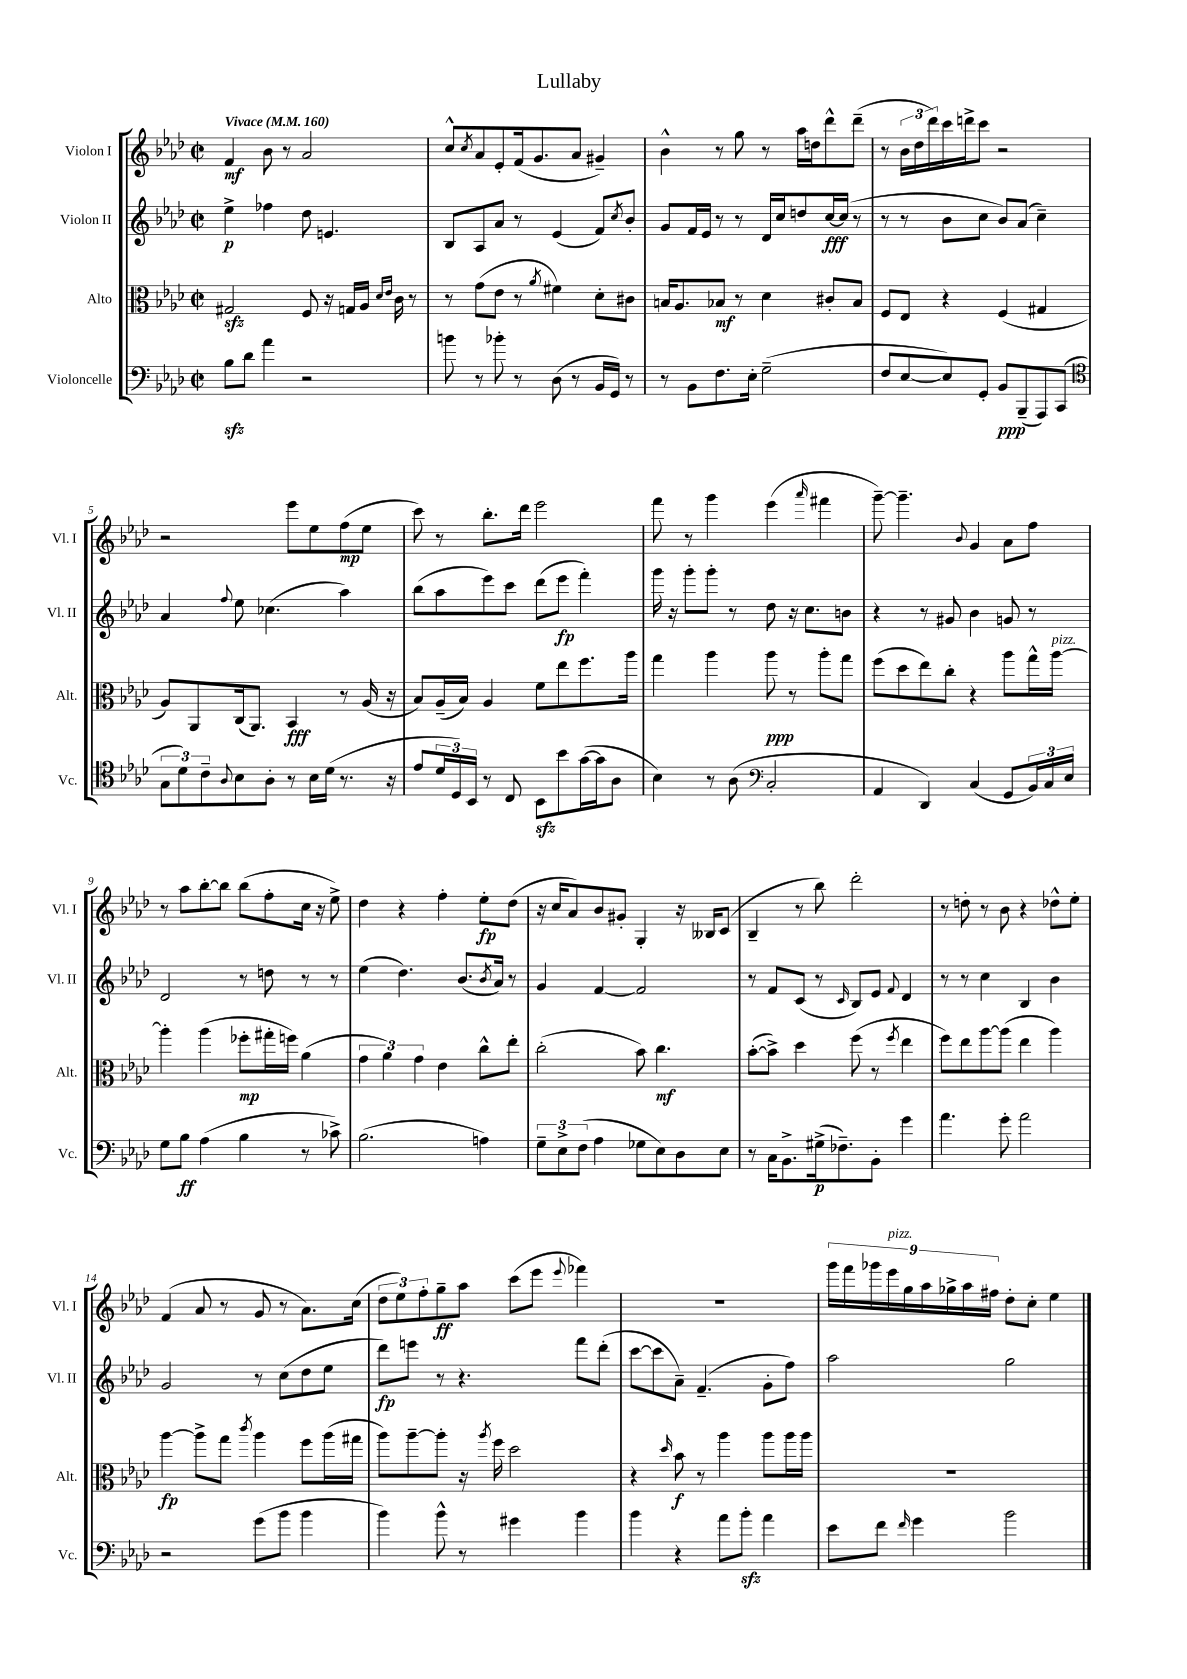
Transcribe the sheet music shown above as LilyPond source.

\header { title = "Lullaby" }
<<
\new StaffGroup <<
\new Staff = "s0" \with { instrumentName = "Violon I" shortInstrumentName = "Vl. I" } {
    \clef treble \key aes \major \defaultTimeSignature \time 2/2 \tempo "Vivace" 4 = 160
    f'4\mf bes'8 r8 aes'2 |
    c''8-^ \acciaccatura { c''8 } aes'8 ees'8-. f'16( g'8. aes'8 gis'4--) |
    bes'4-^ r8 g''8 r8 aes''16 d''16 des'''8-^ des'''8--( |
    r8 \tuplet 3/2 { bes'16 des''16 des'''16) } c'''16 d'''16-> c'''8 r2 |
    r2 ees'''8 ees''8 f''8\mp( ees''8 |
    c'''8) r8 bes''8.-. des'''16 ees'''2 |
    f'''8 r8 g'''4 ees'''4( \grace { aes'''16 } fis'''4 |
    g'''8~--) g'''4.-- \appoggiatura { bes'8 } g'4 aes'8 f''8 |
    r8 aes''8 bes''8~-. bes''8 bes''8( f''8-. c''16 r16 ees''8->) |
    des''4 r4 f''4-. ees''8-.\fp des''8( |
    r16 c''16 aes'8) bes'8 gis'8-. g4-. r16 beses16 c'8( |
    bes4-- r8 bes''8) des'''2-. |
    r8 d''8-. r8 bes'8 r4 des''8-^ ees''8-. |
    f'4( aes'8 r8 g'8 r8 aes'8.) c''16( |
    \tuplet 3/2 { des''8 ees''8) f''8-. } g''8--\ff aes''8 c'''8( ees'''8 \appoggiatura { ees'''8 } fes'''4) |
    R1 |
    \tuplet 9/8 { g'''16 f'''16 ges'''16 ees'''16^\markup { \italic "pizz." } g''16 aes''16 ges''16-> aes''16 fis''16 } des''8-. c''8-. ees''4 \bar "|." |
}
\new Staff = "s1" \with { instrumentName = "Violon II" shortInstrumentName = "Vl. II" } {
    \clef treble \key aes \major \defaultTimeSignature \time 2/2
    ees''4->\p fes''4 des''8 e'4. |
    bes8 aes8 aes'8 r8 ees'4( f'8) \acciaccatura { c''8 } bes'8-. |
    g'8 f'16 ees'16 r8 r8 des'16 c''16 d''8 c''16~\fff c''16( r8 |
    r8 r8 bes'8 c''8 bes'8) aes'8( c''4--) |
    aes'4 \appoggiatura { f''8 } ees''8 ces''4.( aes''4) |
    bes''8( aes''8 ees'''8) c'''8 des'''8( ees'''8\fp f'''4-.) |
    g'''16 r16 g'''8-. g'''8-. r8 des''8 r16 c''8. b'8 |
    r4 r8 gis'8 bes'4 g'8 r8 |
    des'2 r8 d''8 r8 r8 |
    ees''4( des''4.) bes'8.( \acciaccatura { bes'8 } aes'16) r8 |
    g'4 f'4~ f'2 |
    r8 f'8 c'8( r8 \grace { c'16 } bes8) ees'8 \appoggiatura { f'8 } des'4 |
    r8 r8 c''4 bes4 bes'4 |
    g'2 r8 c''8( des''8 ees''8 |
    des'''8\fp) e'''8 r8 r4. f'''8 des'''8-.( |
    c'''8~ c'''8 aes'8--) f'4.--( g'8-. f''8) |
    aes''2 g''2 \bar "|." |
}
\new Staff = "s2" \with { instrumentName = "Alto" shortInstrumentName = "Alt." } {
    \clef alto \key aes \major \defaultTimeSignature \time 2/2
    gis2\sfz f8 r16 g16 aes16 \grace { des'16 ees'16 } c'16 r8 |
    r8 g'8( ees'8 r8 \acciaccatura { aes'8 } fis'4) des'8-. cis'8 |
    b16 aes8. bes8\mf r8 des'4 cis'8-. bes8 |
    f8 ees8 r4 f4( gis4 |
    aes8) aes,8 c16( aes,8.) bes,4\fff r8 aes16( r16 |
    bes8) aes16--( bes16) aes4 f'8 ees''8 f''8. aes''16 |
    g''4 aes''4 aes''8\ppp r8 aes''8-. g''8 |
    f''8( des''8 ees''8) c''8-. r4 aes''8 g''16-^ aes''16~^\markup { \italic "pizz." } |
    aes''4-. aes''4( fes''8-.\mp gis''16-. f''16) aes'4( |
    \tuplet 3/2 { g'4 aes'4) g'4 } ees'4 c''8-^ ees''8-. |
    c''2-.( bes'8) c''4.\mf |
    bes'8~-.( bes'8->) des''4 f''8( r8 \acciaccatura { f''8 } ees''4 |
    f''8) ees''8 aes''8~ aes''8( ees''4 aes''4) |
    aes''4~\fp aes''8-> g''8 \acciaccatura { c'''8 } aes''4 f''8 aes''16( gis''16 |
    aes''8) aes''8~-- aes''8-. r16 \acciaccatura { aes''8 } f''16 des''2 |
    r4 \grace { des''16 } bes'8\f r8 aes''4 aes''8 aes''16 aes''16 |
    R1 \bar "|." |
}
\new Staff = "s3" \with { instrumentName = "Violoncelle" shortInstrumentName = "Vc." } {
    \clef bass \key aes \major \defaultTimeSignature \time 2/2
    bes8\sfz des'8 aes'4 r2 |
    b'8 r8 bes'8-. r8 des8( r8 bes,16 g,16) r8 |
    r8 bes,8 f8. ees16-. g2--( |
    f8 ees8~ ees8) g,8-. bes,8\ppp bes,,8--( aes,,8) c,8( |
    \clef tenor \tuplet 3/2 { g8 des'8) c'8-- } \appoggiatura { aes8 } bes8 aes8-. r8 bes16 des'16( r8. r16 |
    ees'8 \tuplet 3/2 { des'16 des16) bes,16 } r8 c8 bes,8\sfz bes'8 g'16~( g'16 aes8 |
    bes4) r8 aes8( \clef bass c2-. |
    aes,4 des,4) c4( g,8 \tuplet 3/2 { bes,16) c16 ees16 } |
    g8 bes8\ff aes4( bes4 r8 ces'8->) |
    bes2.( a4) |
    \tuplet 3/2 { g8-- ees8-> f8( } aes4 ges8 ees8) des8 ees8 |
    r8 c16 bes,8.-> gis16->\p( fes8.--) bes,8-. g'4 |
    aes'4. g'8-. aes'2 |
    r2 g'8( bes'8 bes'4 |
    bes'4) bes'8-^ r8 gis'4 bes'4 |
    bes'4 r4 aes'8 bes'8-.\sfz aes'4 |
    ees'8 f'8 \grace { f'16 } g'4 bes'2 \bar "|." |
}
>>
>>
